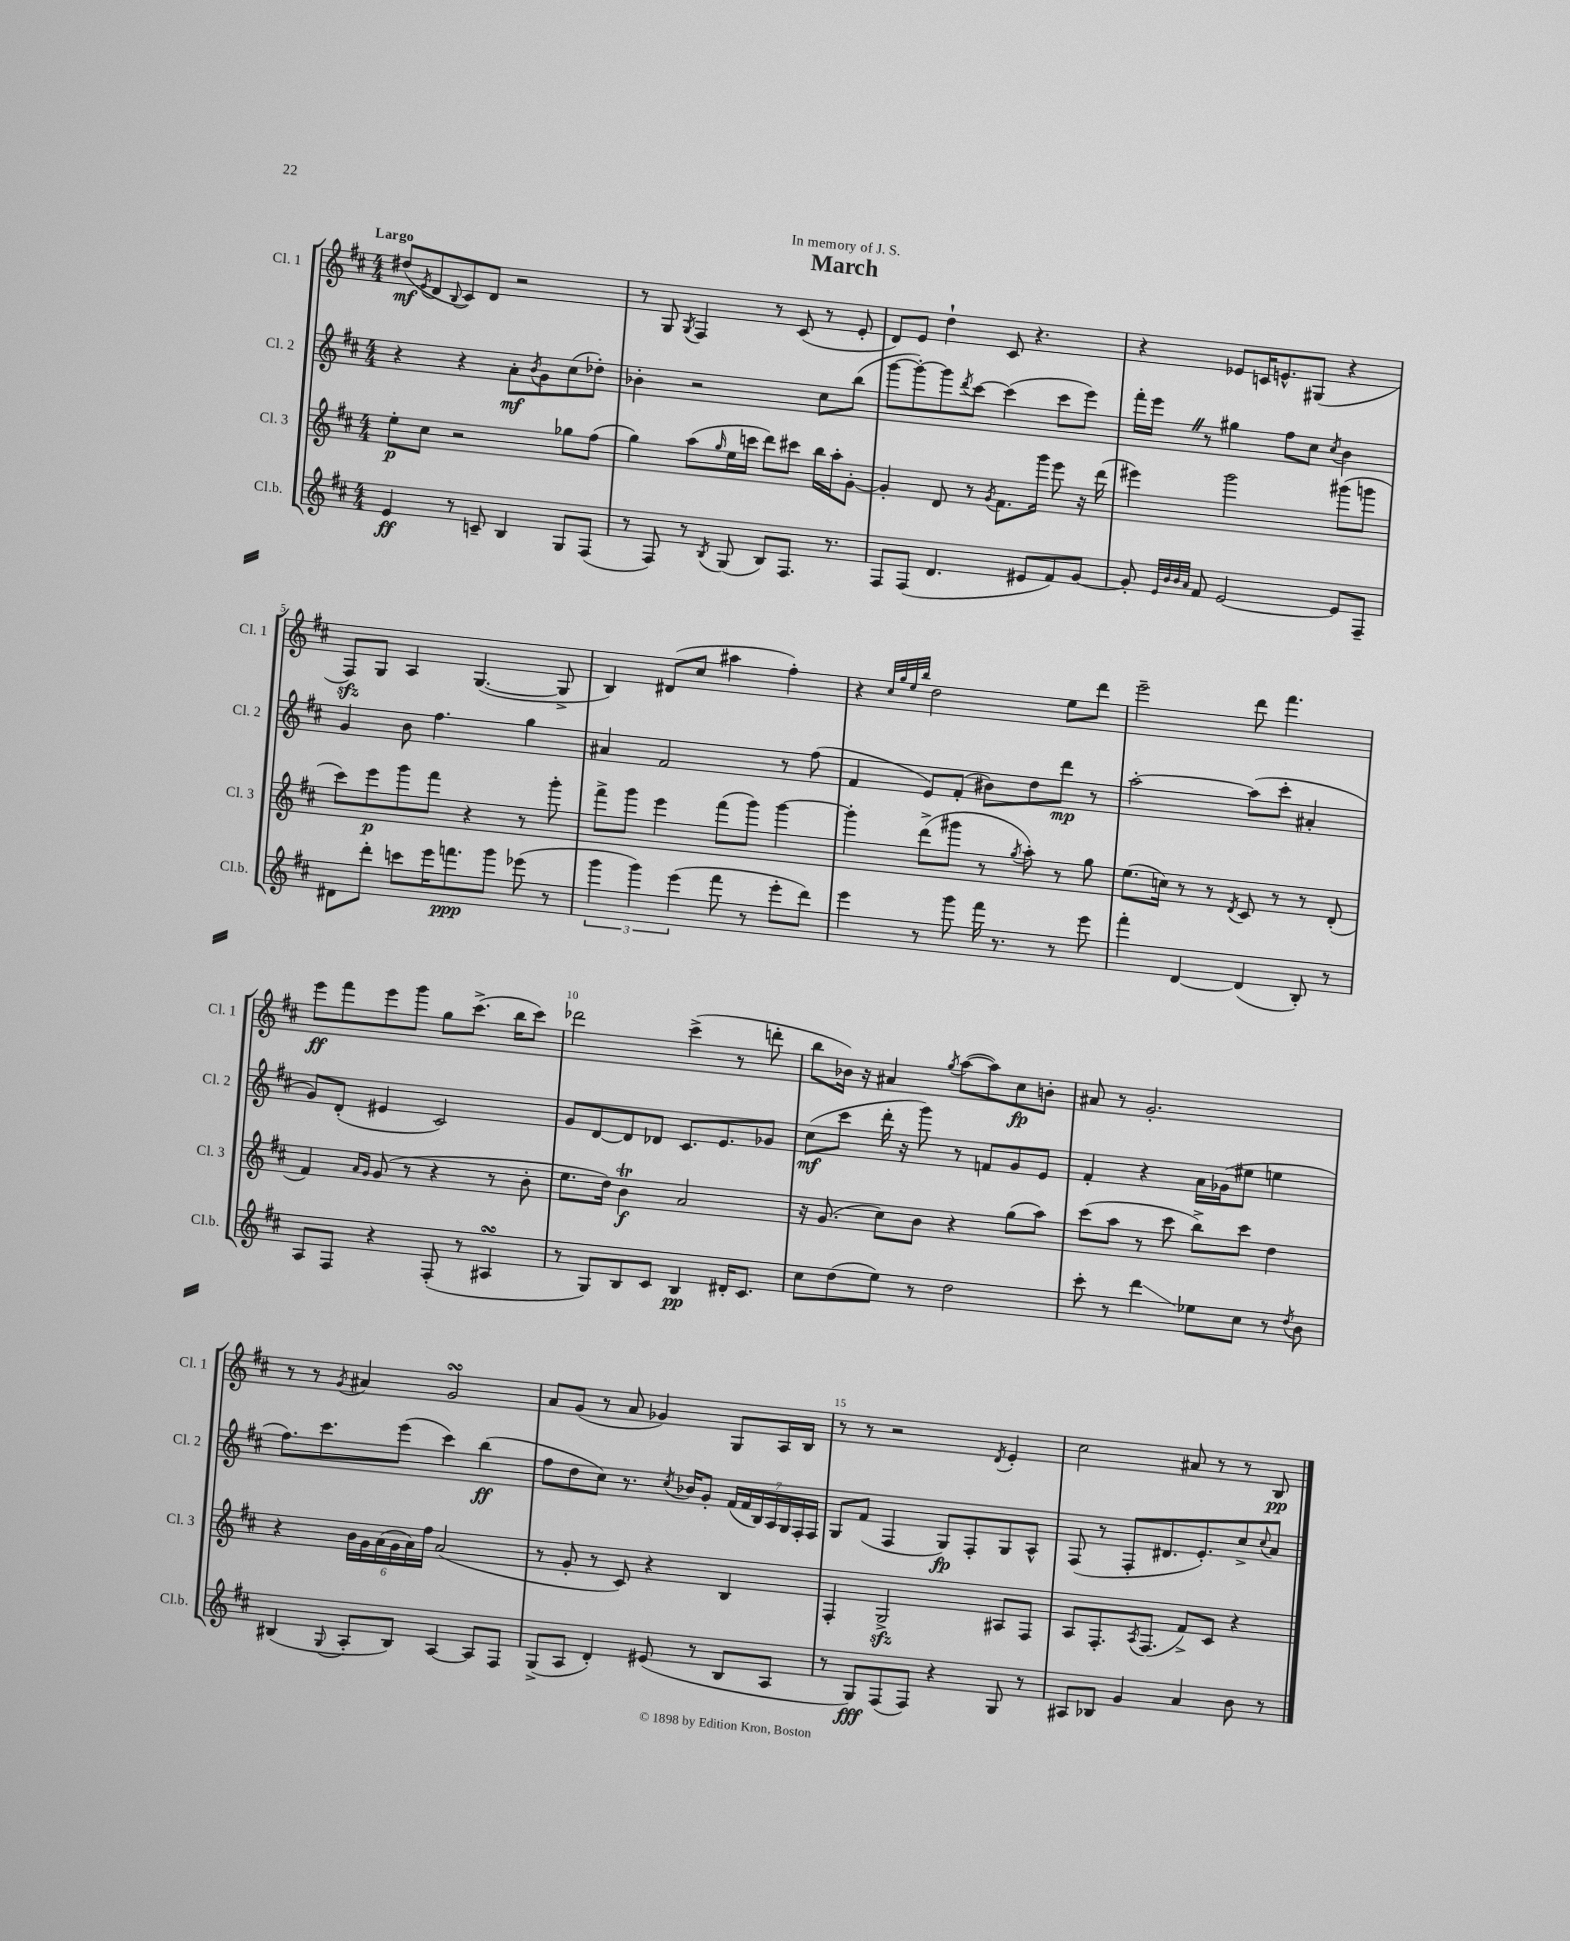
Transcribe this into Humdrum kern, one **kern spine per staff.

**kern	**kern	**kern	**kern
*staff4	*staff3	*staff2	*staff1
*clefG2	*clefG2	*clefG2	*clefG2
*k[f#c#]	*k[f#c#]	*k[f#c#]	*k[f#c#]
*M4/4	*M4/4	*M4/4	*M4/4
4e	8ee'	4r	(8dd#
.	.	.	8qe
.	8cc#	.	8d
.	.	.	8qqB
8r	2r	4r	8c#)
8c~	.	.	8d
4B	.	8a'	2r
.	.	8qb	.
.	.	8g	.
8G	8gg-	(8cc#	.
(8F#	(8ff#	8dd-')	.
=	=	=	=
8r	4gg)	4b-'	8r
8F#)	.	.	8G
.	.	.	8qG
8r	(8aa	2r	4F#
8qB	16qqgg	.	.
(8G	16ee	.	.
.	16ccc	.	.
8B)	8ddd)	.	8r
8.F#	8ccc#	.	(8c#
.	16bb	8cc#	8r
8.r	16aa'	.	.
.	[8g'	(8bb	8e'
=	=	=	=
8F#	4g']	[8ggg	8d)
(8F#	.	8ggg'_)	8e
4.d	8d	8ggg]	4dd`
.	.	8qddd	.
.	8r	[8ccc#	.
.	8qg	.	.
.	8.f#	(4ccc#]	8c#
8e#	.	.	4.r
.	16ggg	.	.
8f#)	8eee	8ccc#	.
[8g	16r	8eee)	.
.	(16ddd	.	.
=	=	=	=
8g']	4eee#)	16fff#'	4r
.	.	16eee	.
32qqe	.	.	.
32qqb	.	.	.
32qqb	.	.	.
32qqa	.	.	.
8f#	.	8r	.
[2e	2ggg	4gg#	8e-
.	.	.	16c
.	.	.	8.e^^
.	.	8ff#	.
.	.	8cc#	(8G#
.	.	8qcc#	.
8e]	(8ggg#	4b	4r
8F#~	8ggg	.	.
=	=	=	=
8d#	8ccc#)	4g	8F#)
8ddd'	8eee	.	8G
8ccc	8ggg	8b	4A
16eee	8fff#	4.ff#	.
8.fff	.	.	.
.	4r	.	([4.G
8ggg	.	.	.
(8eee-	8r	4gg	.
8r	8ggg'	.	8G^]
=	=	=	=
6ggg	8fff#^	4a#	4B)
.	8ggg	.	.
6ggg)	.	.	.
.	4eee	2f#	(8d#
(6eee	.	.	.
.	.	.	8cc#
8fff#	(8fff#	.	4aa#
8r	8ggg)	.	.
8eee'	[4ggg	8r	4ff#')
8ddd)	.	(8ff#	.
=	=	=	=
4eee	4ggg']	4f#	4r
.	.	.	32qqcc#
.	.	.	32qqgg
.	.	.	32qqee
.	.	.	32qqbb
8r	(8ddd^	8e)	2dd
8ggg	8ggg#	(8f#'	.
16fff#	8r	8b#)	.
8.r	.	.	.
.	8qgg	.	.
.	8aa')	8dd	.
8r	8r	8ddd	8ee
8eee	8gg	8r	8ddd
=	=	=	=
4fff#'	(8.ee	[2aa'	2eee~
.	16cc)	.	.
[4d	8r	.	.
.	8r	.	.
.	8qd	.	.
(4d]	8c#	(8aa]	8ddd
.	8r	8ccc#'	4.fff#
8B')	8r	4a#'	.
8r	(8d'	.	.
=	=	=	=
8A	4f#)	8g)	8eee
8F#	.	(8d'	8fff#
.	16qqa	.	.
.	16qqg	.	.
4r	(8g	4e#	8eee
.	8r	.	8ggg
(8F#'	4r	2c#)	8gg
8r	.	.	(8.ccc#^
4A#	8r	.	.
.	.	.	16bb
.	8b'	.	8ccc#)
=	=	=	=
8r	8.ee	8g	2ddd-
8G)	.	[8d	.
.	16dd)	.	.
8B	4b	8d]	.
8c#	.	8d-	.
4B	2a	8.c#	(4ccc#^
.	.	8.e	.
16d#'	.	.	8r
8.c#	.	.	.
.	.	8g-	8ddd'
=	=	=	=
8cc#	16r	(8cc#	8bb
.	(8.g	.	.
(8dd	.	8ccc#	16b-)
.	.	.	16r
8ee)	8cc#)	16ddd'	4a#
.	.	16r	.
8r	8b	8ggg)	.
.	.	.	8qgg
2dd	4r	8r	([8aa
.	.	8f	8aa])
.	(8gg	8g	8cc#
.	8aa)	8e	8b'
=	=	=	=
8ccc#'	(8ccc#	4f#'	8a#
8r	8aa	.	8r
4ddd	8r	4r	2.g'
.	8ccc#	.	.
8ee-	8bb^)	16a	.
.	.	(16g-	.
8cc#	8ccc#	8ee#	.
8r	4dd	4ee	.
8qdd	.	.	.
8b	.	.	.
=	=	=	=
(4B#	4r	8.ff#)	8r
.	.	.	8r
.	.	8.ccc#	.
8qqG	.	.	8qg
8A'	24b	.	4a#
.	24g	.	.
.	(24a	.	.
8B#)	24g	(8eee	.
.	24a)	.	.
.	24ff#	.	.
[4A	(2a	4ccc#)	2g
8A]	.	(4bb	.
8F#	.	.	.
=	=	=	=
(8G^	8r	8ff#	8a
8A	8g'	8dd	(8g
4d')	8r	8cc#)	8r
.	8c#)	8.r	8a
(8e#	4r	.	4g-)
.	.	8qcc#	.
.	.	16b-	.
8r	.	8g'	.
8B	4B	(28f#	8G
.	.	28f#	.
.	.	28B)	.
.	.	28A	.
8A	.	.	16A
.	.	28G	.
.	.	28F#'	.
.	.	.	16B
.	.	28F#	.
=	=	=	=
8r	4F#'	8G	8r
8G)	.	(8f#	8r
(8F#	2G^	4F#	2r
8F#)	.	.	.
4r	.	8G)	.
.	.	8F#'	.
.	.	.	8qd
8G	8A#	8G	4e'
8r	8F#	8A^^	.
=	=	=	=
8A#	8A	(8F#	2cc#
8B-	8.F#'	8r	.
4g	.	8F#'	.
.	8qA	.	.
.	(8.F#	.	.
.	.	8.d#	.
4a	8f#^)	.	8a#
.	.	8.e')	.
.	8c#	.	8r
8b	4r	8cc#^	8r
.	.	8qqcc#	.
8r	.	8a	8B
==	==	==	==
*-	*-	*-	*-
